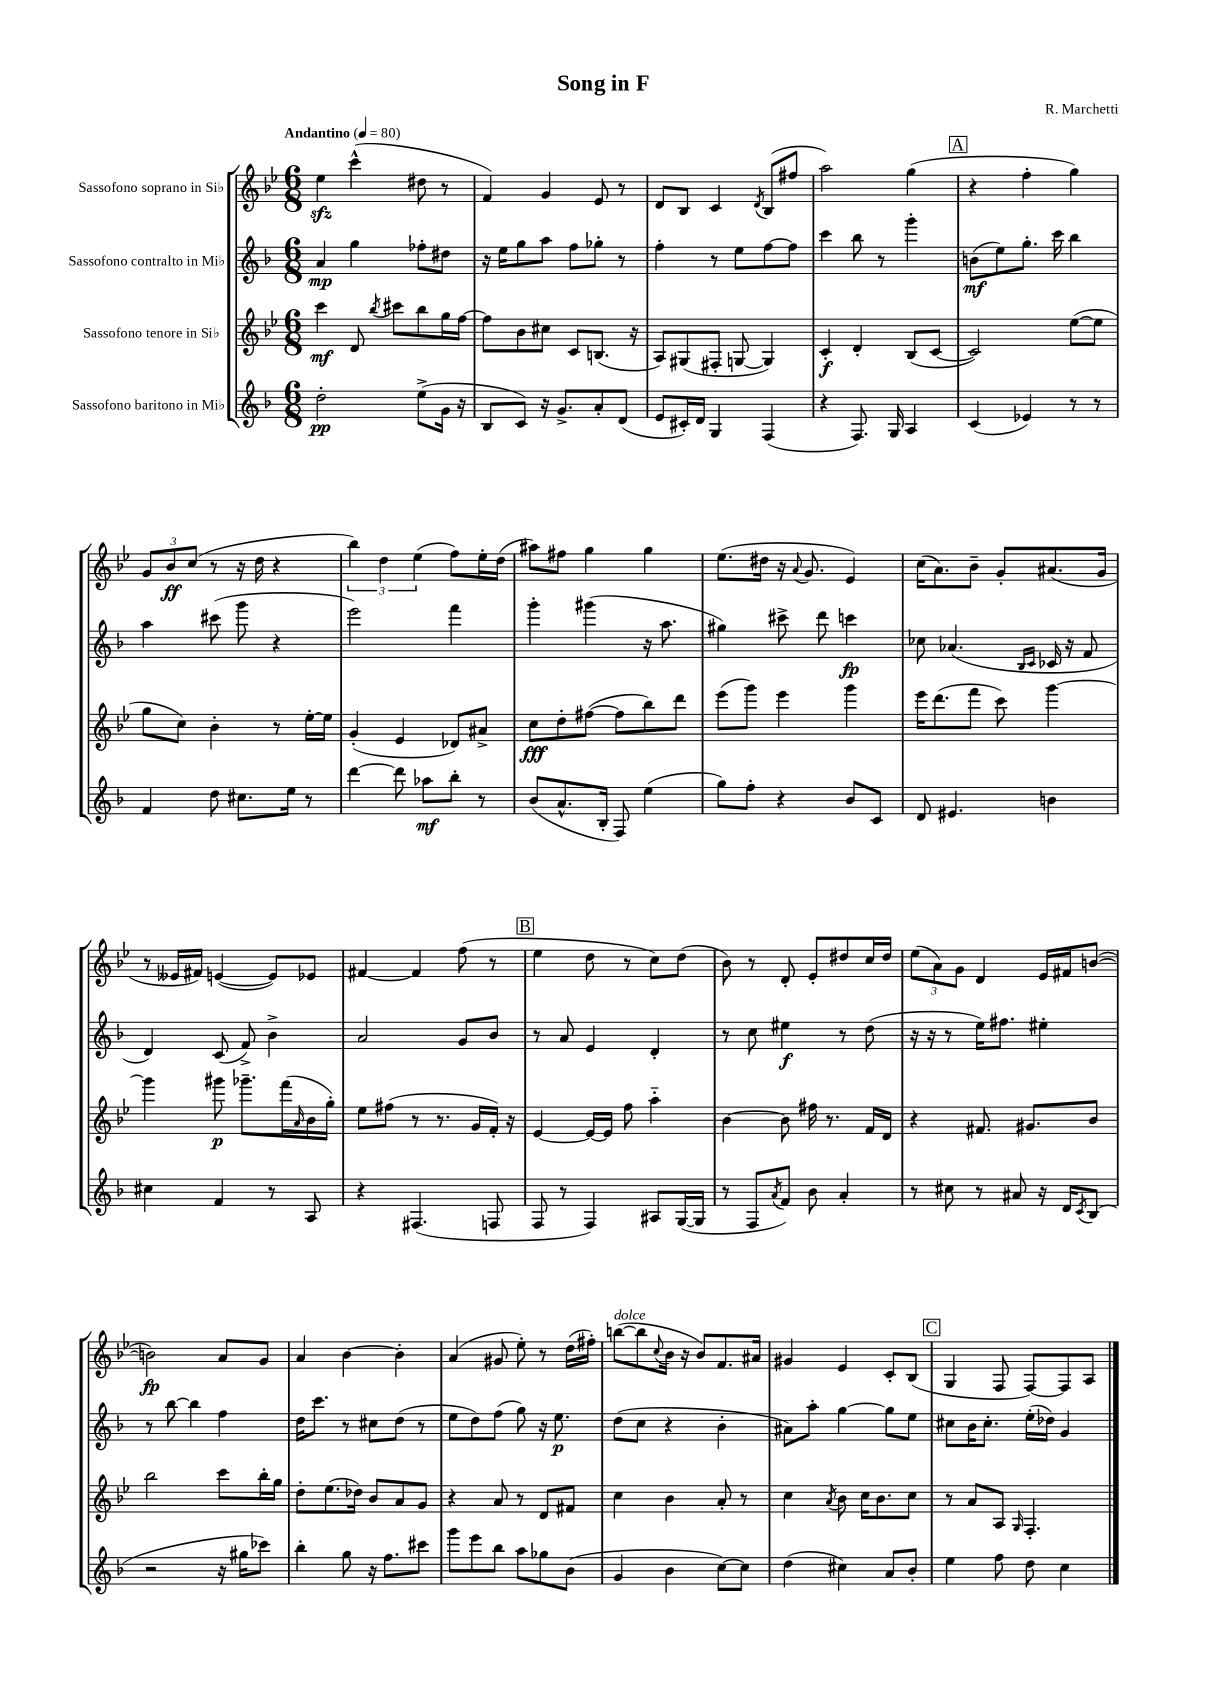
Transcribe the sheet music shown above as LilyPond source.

\header { title = "Song in F" composer = "R. Marchetti" }
<<
\new StaffGroup <<
\new Staff = "s0" \with { instrumentName = "Sassofono soprano in Sib" } {
    \clef treble \key bes \major \numericTimeSignature \time 6/8 \tempo "Andantino" 4 = 80
    ees''4\sfz c'''4-^( dis''8 r8 |
    f'4) g'4 ees'8 r8 |
    d'8 bes8 c'4 \acciaccatura { d'8 } bes8( fis''8 |
    a''2) g''4( |
    \mark \markup { \box "A" } r4 f''4-. g''4) |
    \tuplet 3/2 { g'8 bes'8\ff c''8( } r8 r16 d''16 r4 |
    \tuplet 3/2 { bes''4) d''4 ees''4( } f''8) ees''16-. d''16( |
    ais''8) fis''8 g''4 g''4 |
    ees''8.( dis''16 r16 \appoggiatura { a'8 } g'8. ees'4) |
    c''16( a'8.) bes'8-- g'8-. ais'8.( g'16 |
    r8 eeses'16 fis'16) e'4~( e'8) ees'8 |
    fis'4~ fis'4 f''8( r8 |
    \mark \markup { \box "B" } ees''4 d''8 r8 c''8) d''8( |
    bes'8) r8 d'8-. ees'8-. dis''8 c''16 dis''16 |
    \tuplet 3/2 { ees''8( a'8) g'8 } d'4 ees'16 fis'16 b'8~( |
    b'2\fp) a'8 g'8 |
    a'4 bes'4~ bes'4-. |
    a'4( gis'8 ees''8-.) r8 d''16( fis''16-.) |
    b''8~^\markup { \italic "dolce" }( b''8 \appoggiatura { c''8 } bes'16 r16 bes'8) f'8. ais'16 |
    gis'4 ees'4 c'8-. bes8( |
    \mark \markup { \box "C" } g4 f8 f8~) f8 a8 \bar "|." |
}
\new Staff = "s1" \with { instrumentName = "Sassofono contralto in Mib" } {
    \clef treble \key f \major \numericTimeSignature \time 6/8
    a'4\mp g''4 fes''8-. dis''8 |
    r16 e''16 g''8 a''8 f''8 ges''8-. r8 |
    f''4-. r8 e''8 f''8~ f''8 |
    c'''4 bes''8 r8 g'''4-. |
    \mark \markup { \box "A" } b'8\mf( e''8) g''8.-. c'''16 bes''4 |
    a''4 cis'''8( g'''8 r4 |
    e'''2) f'''4 |
    g'''4-. gis'''4( r16 a''8. |
    gis''4) cis'''8-> d'''8 c'''4\fp |
    ces''8 aes'4.( \grace { bes16 c'16 } ces'16 r16 f'8 |
    d'4) c'8( f'8->) bes'4-> |
    a'2 g'8 bes'8 |
    \mark \markup { \box "B" } r8 a'8 e'4 d'4-. |
    r8 c''8 eis''4\f r8 d''8( |
    r16 r16 r8 e''16) fis''8. eis''4-. |
    r8 bes''8~ bes''4 f''4 |
    d''16 c'''8. r8 cis''8 d''8( r8 |
    e''8 d''8) f''8( g''8) r16 e''8.\p |
    d''8( c''8 r4 bes'4-. |
    ais'8) a''8-. g''4~ g''8 e''8 |
    \mark \markup { \box "C" } cis''8 bes'16 cis''8.-. e''16-.( des''16) g'4 \bar "|." |
}
\new Staff = "s2" \with { instrumentName = "Sassofono tenore in Sib" } {
    \clef treble \key bes \major \numericTimeSignature \time 6/8
    c'''4\mf d'8 \acciaccatura { bes''8 } cis'''8 bes''8 g''16 f''16~ |
    f''8 bes'8 cis''8 c'8 b8.( r16 |
    a8) gis8( fis8-. g8~ g4) |
    c'4-.\f d'4-. bes8( c'8~ |
    \mark \markup { \box "A" } c'2) ees''8~( ees''8 |
    g''8 c''8) bes'4-. r8 ees''16~-. ees''16 |
    g'4-.( ees'4 des'8) ais'8-> |
    c''8\fff d''8-. fis''8~( fis''8 bes''8) d'''8 |
    ees'''8( g'''8) ees'''4 g'''4 |
    ees'''16 d'''8.( f'''8 c'''8) g'''4~ |
    g'''4 gis'''8\p ges'''8.-- f'''16( \grace { a'16 } bes'16 g''16-.) |
    ees''8 fis''8( r8 r8. g'16 f'16-.) r16 |
    \mark \markup { \box "B" } ees'4~ ees'16~ ees'16 f''8 a''4-_ |
    bes'4~ bes'8 fis''16 r8. f'16 d'16 |
    r4 fis'8. gis'8. bes'8 |
    bes''2 c'''8 bes''16-. g''16 |
    d''8-. ees''8.( des''16) bes'8 a'8 g'8 |
    r4 a'8 r8 d'8 fis'8 |
    c''4 bes'4 a'8-. r8 |
    c''4 \acciaccatura { a'8 } bes'8 c''16 bes'8. c''8 |
    \mark \markup { \box "C" } r8 a'8 a8 \grace { g16 } f4.-. \bar "|." |
}
\new Staff = "s3" \with { instrumentName = "Sassofono baritono in Mib" } {
    \clef treble \key f \major \numericTimeSignature \time 6/8
    d''2-.\pp e''8->( g'16 r16 |
    bes8 c'8) r16 g'8.-> a'8-. d'8( |
    e'8 cis'16-.) d'16 g4 f4( |
    r4 f8.) g16 a4 |
    \mark \markup { \box "A" } c'4( ees'4) r8 r8 |
    f'4 d''8 cis''8. e''16 r8 |
    d'''4~ d'''8 aes''8\mf bes''8-. r8 |
    bes'8( a'8.-^ bes16-. f8) e''4( |
    g''8) f''8-. r4 bes'8 c'8 |
    d'8 eis'4. b'4 |
    cis''4 f'4 r8 a8 |
    r4 fis4.( f8 |
    \mark \markup { \box "B" } f8 r8 f4) ais8 g16~( g16 |
    r8 f8 \acciaccatura { a'8 } f'8) bes'8 a'4-. |
    r8 cis''8 r8 ais'8 r16 d'16 \acciaccatura { c'8 } bes8( |
    r2 r16 gis''16 ces'''8) |
    bes''4-. g''8 r16 f''8. cis'''8 |
    g'''8 e'''8 bes''8 a''8 ges''8 bes'8( |
    g'4 bes'4 c''8~) c''8 |
    d''4( cis''4) a'8 bes'8-. |
    \mark \markup { \box "C" } e''4 f''8 d''8 c''4 \bar "|." |
}
>>
>>
\layout { \context { \Score \remove "Bar_number_engraver" } }
